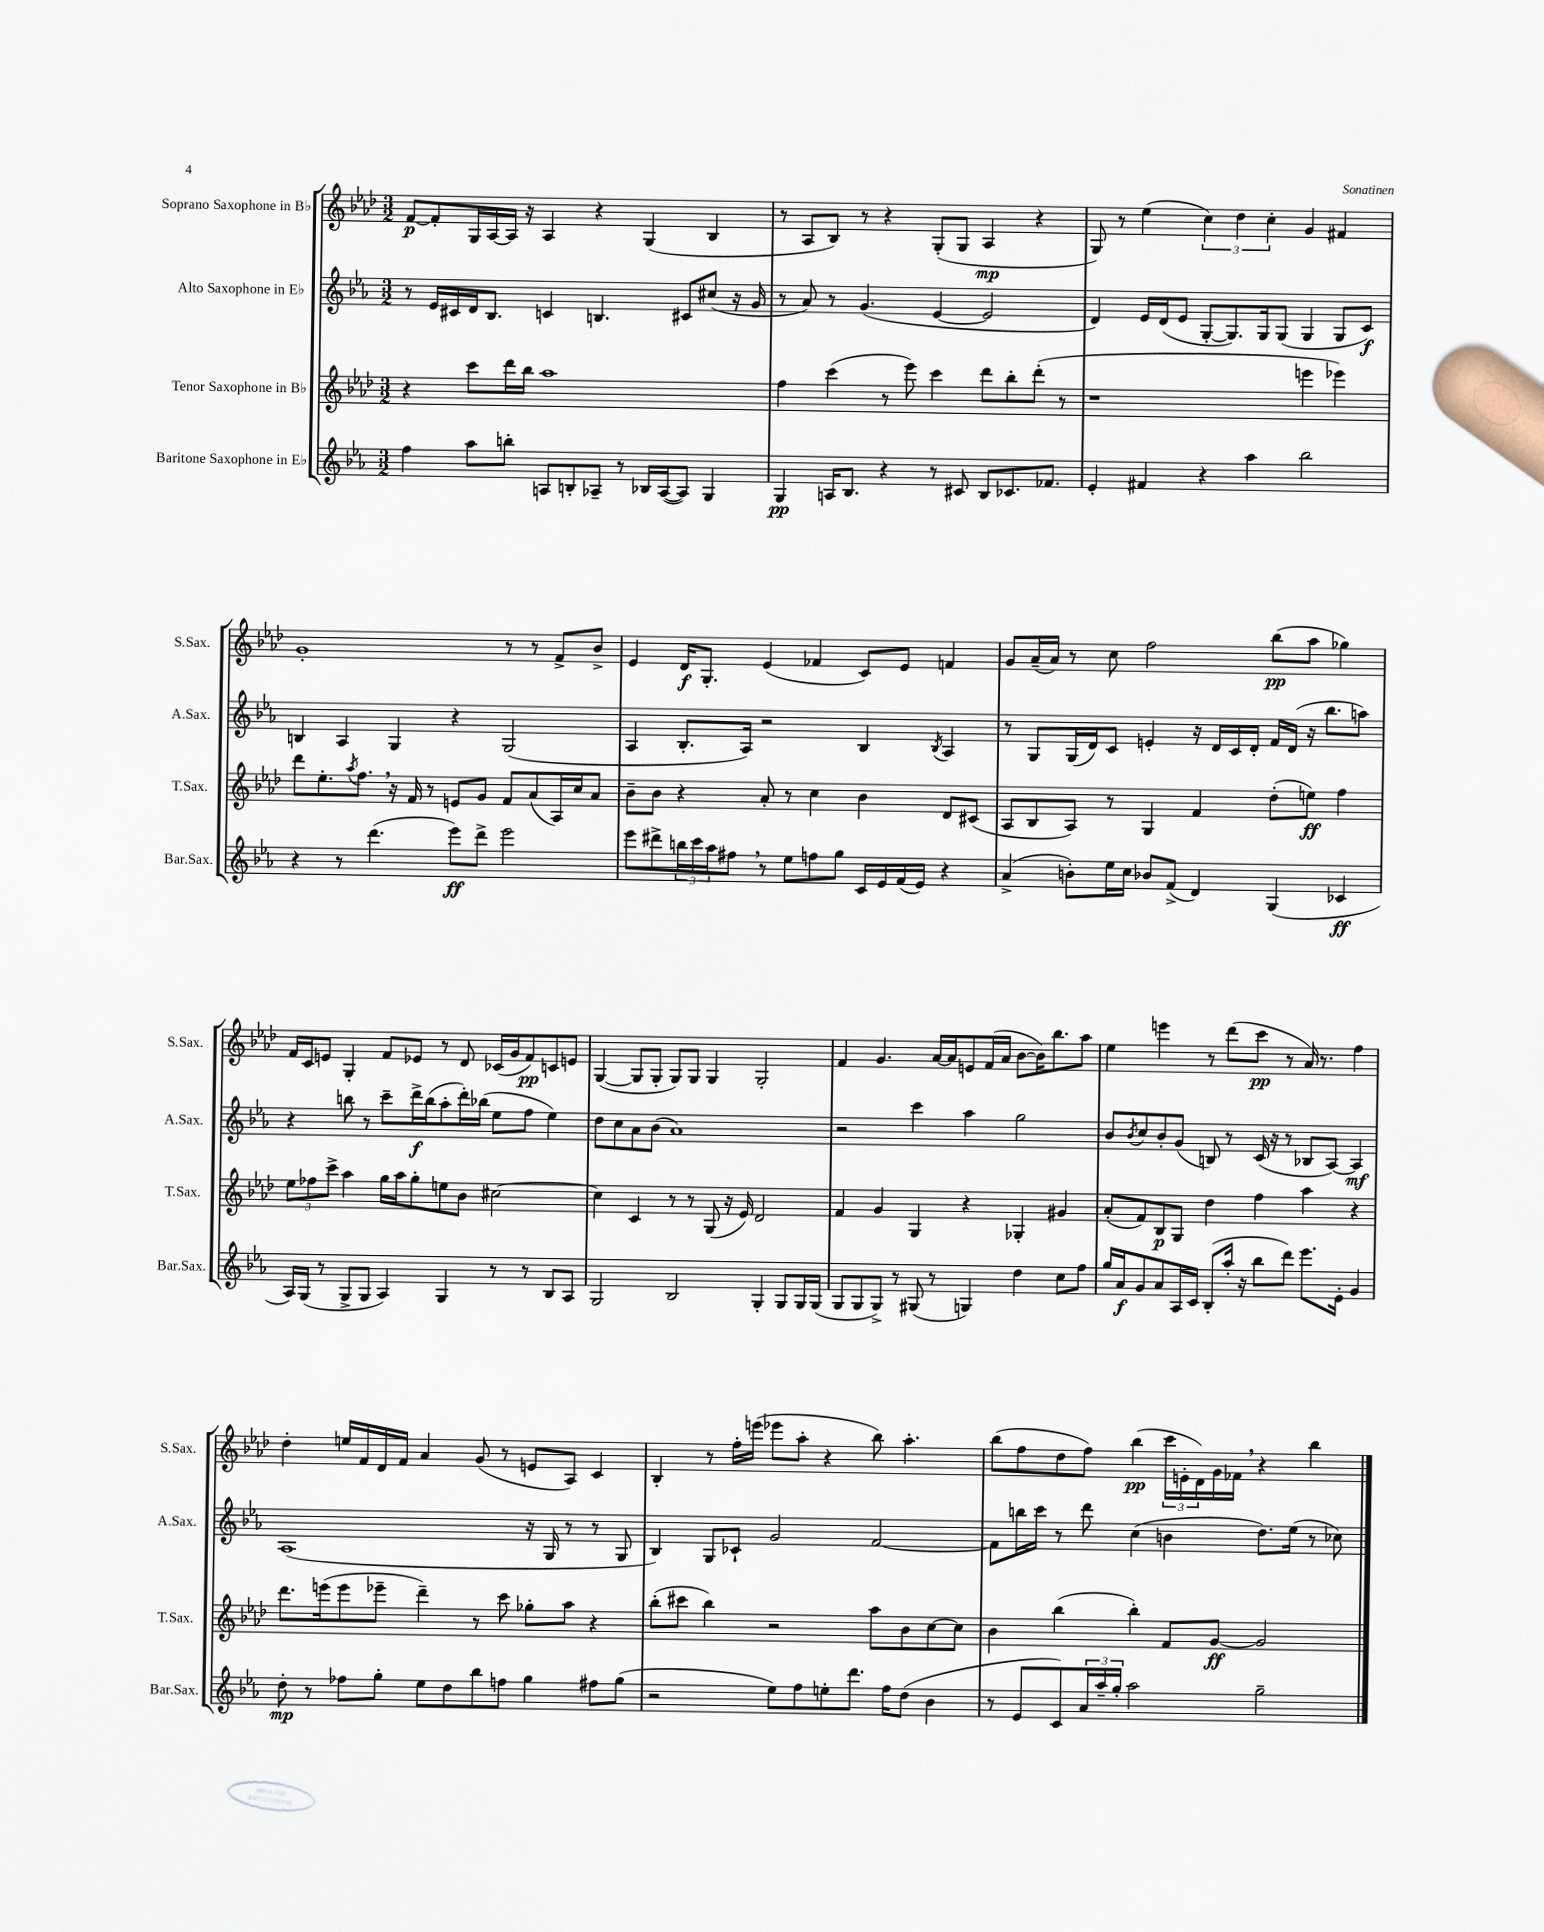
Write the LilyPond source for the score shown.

<<
\new StaffGroup <<
\new Staff = "s0" \with { instrumentName = "Soprano Saxophone in Bb" shortInstrumentName = "S.Sax." } {
    \clef treble \key aes \major \numericTimeSignature \time 3/2
    f'8~\p f'8-. g16 aes16~ aes16 r16 aes4 r4 g4( bes4 |
    r8 aes8 bes8) r8 r4 g8-.( g8 aes4\mp r4 |
    g8) r8 ees''4( \tuplet 3/2 { c''4) des''4 c''4-. } g'4 fis'4 |
    g'1-. r8 r8 f'8-> bes'8-> |
    ees'4 des'16\f g8.-. ees'4( fes'4 c'8) ees'8 f'4 |
    g'8 aes'16--( aes'16) r8 c''8 f''2 bes''8\pp( aes''8 ges''4) |
    f'16 c'16 e'8 g4-. f'8 ees'8 r8 des'8 ces'16( g'16 f'8\pp) c'8 e'8 |
    g4~( g8 g8-. g8) g8 g4 g2-. |
    f'4 g'4. aes'16~ aes'16 e'8 f'16( aes'16 bes'8~ bes'16) bes''8. aes''8 |
    ees''4 e'''4 r8 des'''8( c'''8\pp r8 aes'16) r8. f''4 |
    des''4-. e''16 f'16 des'16 f'16 aes'4 g'8( r8 e'8 aes8) c'4 |
    bes4-. r8 f''16-. e'''16( ees'''8 aes''8-. r4 bes''8) aes''4.-. |
    bes''8( f''8 des''8 f''8) bes''4\pp( \tuplet 3/2 { c'''16 e'16-. des'16) } g'16 fes'16 \breathe r4 bes''4 \bar "|." |
}
\new Staff = "s1" \with { instrumentName = "Alto Saxophone in Eb" shortInstrumentName = "A.Sax." } {
    \clef treble \key ees \major \numericTimeSignature \time 3/2
    r8 ees'16 cis'16 d'16 bes8. c'4 b4. cis'8 cis''8( r16 g'16 |
    r8 aes'8) r8 g'4.( ees'4~ ees'2 |
    d'4) ees'16 d'16( ees'8 g8~-. g8.) g16 g8( g4 g8 c'8\f) |
    b4 aes4 g4 r4 g2( |
    aes4 bes8.-. aes16) r2 bes4 \acciaccatura { bes8 } aes4 |
    r8 g8 g16( d'16) c'8 e'4-. r16 d'16 c'16 d'16-. f'16 d'16( r16 bes''8. a''8) |
    r4 b''8 r8 c'''8-- d'''16->\f b''16( aes''8-. d'''16-.) bes''16( ees''8 f''8 ees''4) |
    d''8 c''8 aes'8 bes'8( aes'1) |
    r2 c'''4 aes''4 g''2 |
    bes'8 \acciaccatura { bes'8 } c''8 bes'8-. g'8( b8) r8 c'16( r16 r8 bes8 aes8~) aes4\mf |
    aes1( r16 g16 r8 r8 g8 |
    bes4) g8 ces'8-! g'2 f'2~ |
    f'8 b''16 c'''16 r8 d'''8 c''4( b'4 d''8.) ees''16( r8 ces''8) \bar "|." |
}
\new Staff = "s2" \with { instrumentName = "Tenor Saxophone in Bb" shortInstrumentName = "T.Sax." } {
    \clef treble \key aes \major \numericTimeSignature \time 3/2
    r4 c'''8 des'''16 bes''16 aes''1 |
    f''4 c'''4( r8 ees'''8) c'''4 des'''8 bes''8-. des'''8-.( r8 |
    r1 e'''4 ees'''4) |
    des'''8 ees''8.-. \acciaccatura { aes''8 } f''8. \breathe r16 f'16 r8 e'8 g'8 f'8 aes'8( aes16) c''16 aes'8 |
    bes'8-- bes'8 r4 aes'8-. r8 c''4 bes'4 des'8 cis'8( |
    aes8 bes8 aes8) r8 g4 f'4 des''8-.( e''8\ff) f''4 |
    \tuplet 3/2 { ees''8 fes''8 c'''8-> } aes''4 g''16 aes''16 g''8-. e''8 bes'8 cis''2~ |
    cis''4 c'4 r8 r8 g8( r16 ees'16) des'2 |
    f'4 g'4 g4 r4 ges4-. gis'4 |
    aes'8-.( f'8) bes8\p g8 des''4 f''4 aes''4 r4 |
    des'''8. e'''16( e'''8 ees'''8-- des'''4--) r8 c'''8 ges''8-. aes''8 r4 |
    bes''8-.( cis'''8 bes''4) r2 aes''8 bes'8 c''8~ c''8 |
    bes'4 bes''4( bes''4-.) f'8 g'8~\ff g'2 \bar "|." |
}
\new Staff = "s3" \with { instrumentName = "Baritone Saxophone in Eb" shortInstrumentName = "Bar.Sax." } {
    \clef treble \key ees \major \numericTimeSignature \time 3/2
    f''4 aes''8 b''8-. a8 b8-. aes8-- r8 bes16 aes16~( aes8) g4 |
    g4\pp a16 bes8. r4 r8 cis'8 bes8 ces'8. fes'8. |
    ees'4-. fis'4 r4 aes''4 bes''2 |
    r4 r8 d'''4.( ees'''8\ff) d'''8-> ees'''2 |
    ees'''8 dis'''8-> \tuplet 3/2 { b''16 c'''16 aes''16 } fis''8 \breathe r8 ees''8 f''8 g''8 c'16 ees'16 f'16( ees'16) r4 |
    aes'4->( b'8-.) ees''16 c''16 bes'8 f'8->( d'4) g4( ces'4\ff |
    aes16) g16( r8 g8-> g8 aes4) g4 r8 r8 bes8 aes8 |
    g2 bes2 g4-. g8 g16 g16( |
    g8 g8 g8->) r8 gis8( r8 g4) d''4 c''8 f''8 |
    g''16 aes'16\f g'8 aes'8 aes16 c'16 bes8-.( aes''16-. r16 bes''8 d'''8) ees'''8. ees'16-. g'4 |
    d''8-.\mp r8 fes''8 g''8-. ees''8 d''8 bes''8 f''8 g''4 fis''8 g''8( |
    r2 ees''8) f''8 e''8-. d'''8. f''16 d''8( bes'4 |
    r8 ees'8 c'8) \tuplet 3/2 { aes'16 aes''16-- g''16-. } aes''2 g''2-- \bar "|." |
}
>>
>>
\layout { \context { \Score \remove "Bar_number_engraver" } }
